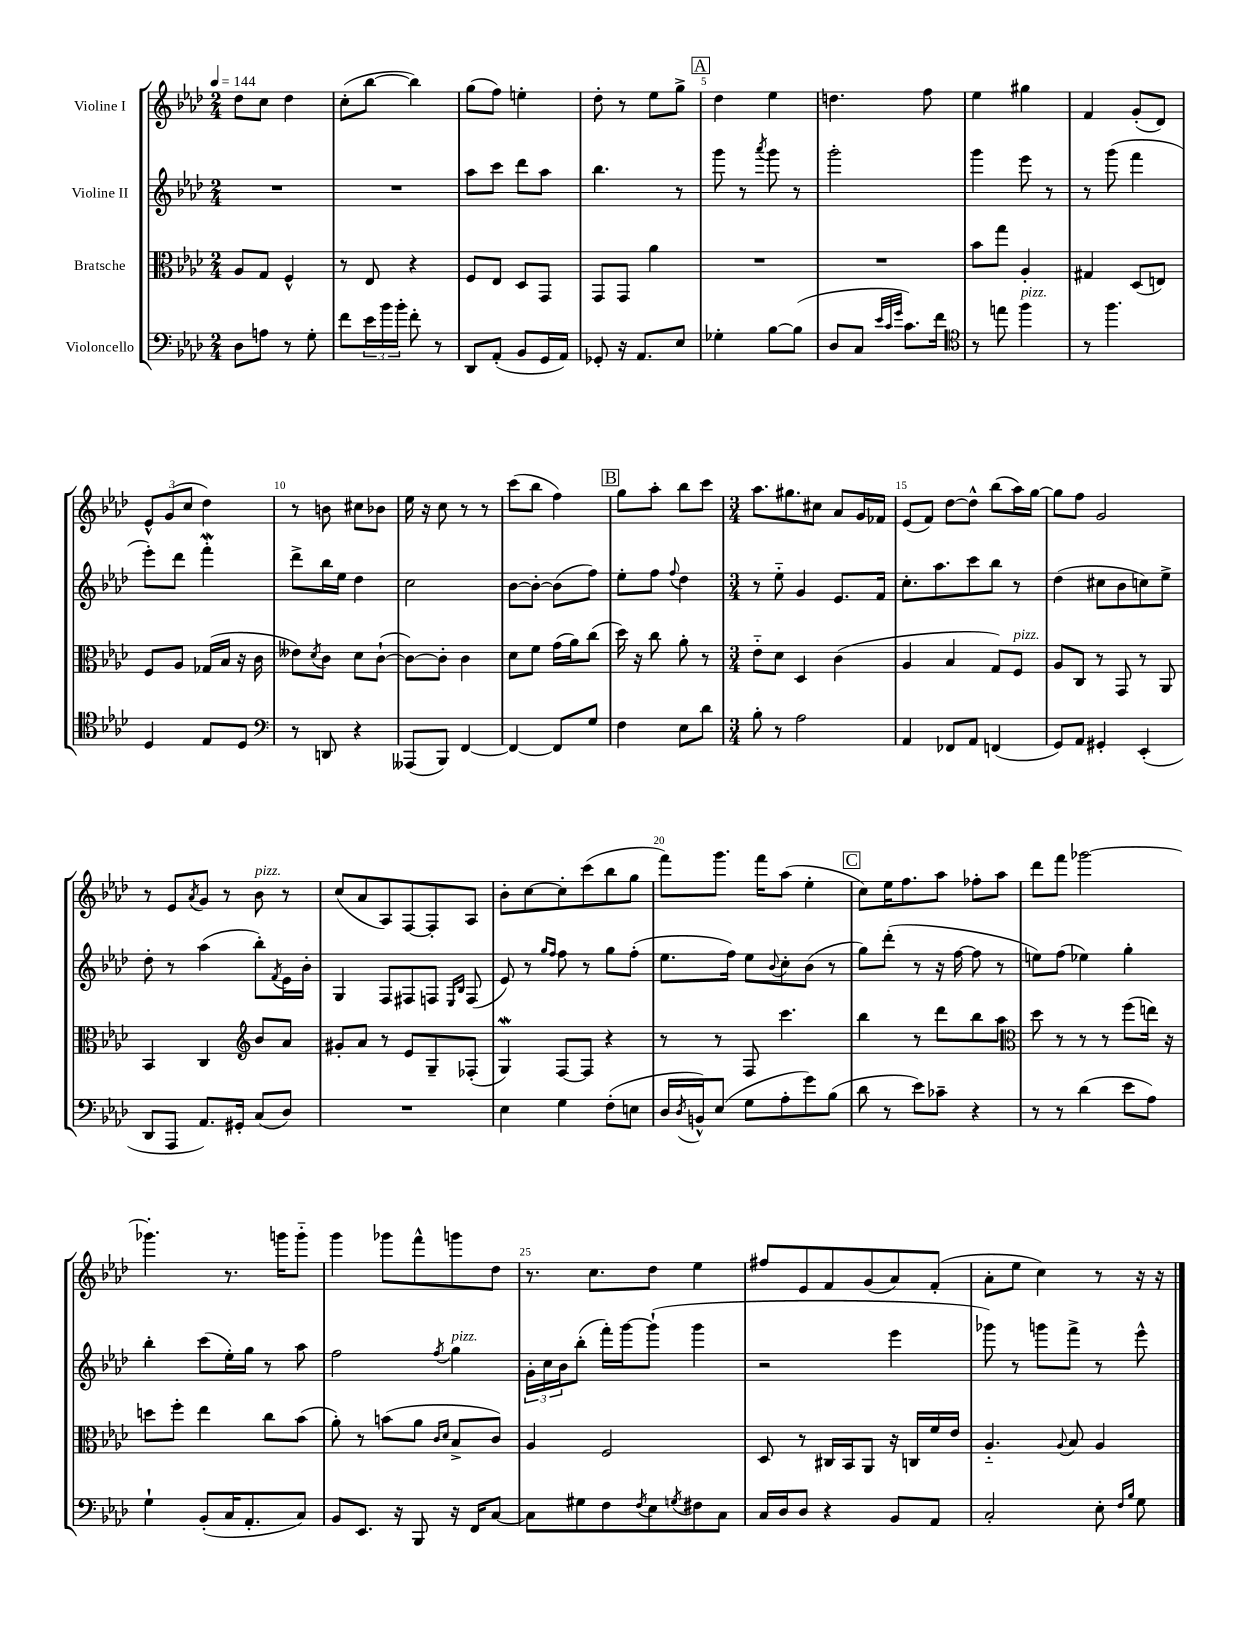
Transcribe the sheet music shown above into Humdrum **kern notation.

**kern	**kern	**kern	**kern
*staff4	*staff3	*staff2	*staff1
*clefF4	*clefC3	*clefG2	*clefG2
*k[b-e-a-d-]	*k[b-e-a-d-]	*k[b-e-a-d-]	*k[b-e-a-d-]
*M2/4	*M2/4	*M2/4	*M2/4
*MM144	*MM144	*MM144	*MM144
8D-	8A-	2r	8dd-
8A	8G	.	8cc
8r	4F^^	.	4dd-
8G'	.	.	.
=	=	=	=
8f	8r	2r	(8cc'
24e-	8E-	.	[8bb-
24b-	.	.	.
24b-'	.	.	.
8f'	4r	.	4bb-])
8r	.	.	.
=	=	=	=
8DD-	8F	8aa-	(8gg
(8AA-'	8E-	8ccc	8ff)
8BB-	8D-	8ddd-	4ee'
16GG	8GG	8aa-	.
16AA-)	.	.	.
=	=	=	=
8GG-'	8GG	4.bb-	8dd-'
16r	8GG	.	8r
8.AA-	.	.	.
.	4a-	.	8ee-
8E-	.	8r	8gg^
=	=	=	=
4G-'	2r	8ggg	4dd-
.	.	8r	.
.	.	8qaaa-	.
[8B-	.	8ggg	4ee-
(8B-]	.	8r	.
=	=	=	=
8D-	2r	2ggg'	4.dd
8C	.	.	.
32qqe-	.	.	.
32qqc	.	.	.
32qqg	.	.	.
8.c)	.	.	.
.	.	.	8ff
16f	.	.	.
=	=	=	=
*clefC4	*	*	*
8r	8b-	4ggg	4ee-
8ee	8gg	.	.
4ff	4A-'	8eee-	4gg#
.	.	8r	.
=	=	=	=
8r	4G#	8r	4f
4.ff	.	(8ggg	.
.	(8D-	4fff	(8g'
.	8E)	.	8d-)
=	=	=	=
4D-	8F	8eee-')	12e-^^
.	.	.	(12g
.	8A-	8ddd-	.
.	.	.	12cc
8E-	(16G-	4fff'	4dd-)
.	16B-	.	.
8D-	16r	.	.
.	16c	.	.
=	=	=	=
*clefF4	*	*	*
8r	8e--)	8ddd-^	8r
.	8qd-	.	.
8DD	8c	16bb-	8b
.	.	16ee-	.
4r	8d-	4dd-	8cc#
.	([8c`	.	8b-
=	=	=	=
(8AAA--	8c_)	2cc	16ee-
.	.	.	16r
8BBB-)	8c']	.	8cc
[4FF	4c	.	8r
.	.	.	8r
=	=	=	=
4FF_	8d-	[8b-	(8ccc
.	8f	8b-'_	8bb-
8FF]	(16g	(8b-]	4ff)
.	16a-)	.	.
8G	(8cc	8ff)	.
=	=	=	=
4F	16dd-)	8ee-'	8gg
.	16r	.	.
.	8cc	8ff	8aa-'
.	.	8qqff	.
8E-	8a-'	4dd-	8bb-
8d-	8r	.	8ccc
=	=	=	=
*M3/4	*M3/4	*M3/4	*M3/4
8B-'	8e-'~	8r	8.aa-
8r	8d-	8ee-'~	.
.	.	.	8.gg#
2A-	4D-	4g	.
.	.	.	8cc#
.	(4c	8.e-	8a-
.	.	.	16g
.	.	16f	16f-
=	=	=	=
4AA-	4A-	8.cc'	(8e-
.	.	.	8f)
.	.	8.aa-	.
8FF-	4B-	.	[8dd-
8AA-	.	8ccc	8dd-^^]
(4FF	8G)	8bb-	(8bb-
.	8F	8r	16aa-)
.	.	.	[16gg
=	=	=	=
8GG)	8A-	(4dd-	8gg]
8AA-	8C	.	8ff
4GG#'	8r	8cc#	2g
.	8GG	8b-	.
(4EE-'	8r	8cc)	.
.	8AA-	8ee-^	.
=	=	=	=
8DD-	4BB-	8dd-'	8r
8AAA-	.	8r	8e-
.	.	.	8qa-
8.AA-)	4C	(4aa-	8g
.	.	.	8r
16GG#'	.	.	.
*	*clefG2	*	*
(8C	8b-	8bb-')	8b-
.	.	8qf	.
8D-)	8a-	16e-	8r
.	.	16b-'	.
=	=	=	=
2.r	8g#'	4G	(8cc
.	8a-	.	8a-
.	8r	8F	8A-)
.	8e-	8F#	[8F
.	8G~	8F	8F']
.	.	16qqE-	.
.	.	16qqB-	.
.	(8F-'	(8F	8A-
=	=	=	=
4E-	4G)	8e-)	8b-'
.	.	8r	[8cc
.	.	16qqgg	.
.	.	16qqff	.
4G	[8F	8ff	8cc']
.	8F]	8r	(8ccc
(8F'	4r	8gg	8bb-
8E	.	(8ff'	8gg
=	=	=	=
16D-	8r	8.ee-	8fff)
8qD-	.	.	.
16BB^^)	.	.	.
(8E-	8r	.	8.ggg
.	.	16ff)	.
8G	8F	8ee-	.
.	.	.	16fff
.	.	8qqb-	.
8A-'	4.ccc	8cc'	(8aa-
8g)	.	(8b-	4ee-'
(8B-	.	8r	.
=	=	=	=
8d-	4bb-	8gg)	8cc)
8r	.	(8ddd-'	16ee-
.	.	.	8.ff
8e-)	8r	8r	.
8c-~	8ddd-	16r	8aa-
.	.	[16ff	.
4r	8bb-	8ff]	8ff-'
.	8aa-	8r	8aa-
=	=	=	=
*	*clefC3	*	*
8r	8dd-	8ee)	8ddd-
8r	8r	(8ff	8fff
(4d-	8r	4ee-)	[2ggg-
.	8r	.	.
8e-	(8ff	4gg'	.
8A-)	16ee)	.	.
.	16r	.	.
=	=	=	=
4G`	8dd	4bb-'	4.ggg-']
.	8ff'	.	.
(8BB-'	4ee-	(8ccc	.
16C	.	16ee-')	8.r
8.AA-'	.	16gg	.
.	8cc	8r	.
.	.	.	16ggg
8C)	(8b-	8aa-	8ggg'~
=	=	=	=
8BB-	8a-')	2ff	4ggg
8.EE-	8r	.	.
.	(8b	.	8ggg-
16r	.	.	.
8BBB-	8a-	.	8fff^^
.	16qqc	.	.
.	16qqd-	8qff	.
16r	8B-^	4gg	8ggg
16FF	.	.	.
[8C	8c)	.	8dd-
=	=	=	=
8C]	4A-	24g'	8.r
.	.	24cc	.
.	.	24b-	.
8G#	.	(8bb-'	.
.	.	.	8.cc
8F	2F	16fff')	.
.	.	[16ggg	.
8qF	.	.	.
8E-	.	(8ggg`]	8dd-
8qG	.	.	.
8F#	.	4ggg	4ee-
8C	.	.	.
=	=	=	=
16C	8D-	2r	8ff#
16D-	.	.	.
8D-	8r	.	8e-
4r	16C#	.	8f
.	16BB-	.	.
.	8AA-	.	(8g
8BB-	16r	4eee-	8a-)
.	16C	.	.
8AA-	16f	.	(8f'
.	16e-	.	.
=	=	=	=
2C'	4.A-'~	8ggg-)	8a-'
.	.	8r	8ee-
.	.	8ggg	4cc)
.	8qqA-	.	.
.	8B-	8fff^	.
8E-'	4A-	8r	8r
16qqF	.	.	.
16qqB-	.	.	.
8G	.	8eee-^^	16r
.	.	.	16r
==	==	==	==
*-	*-	*-	*-
